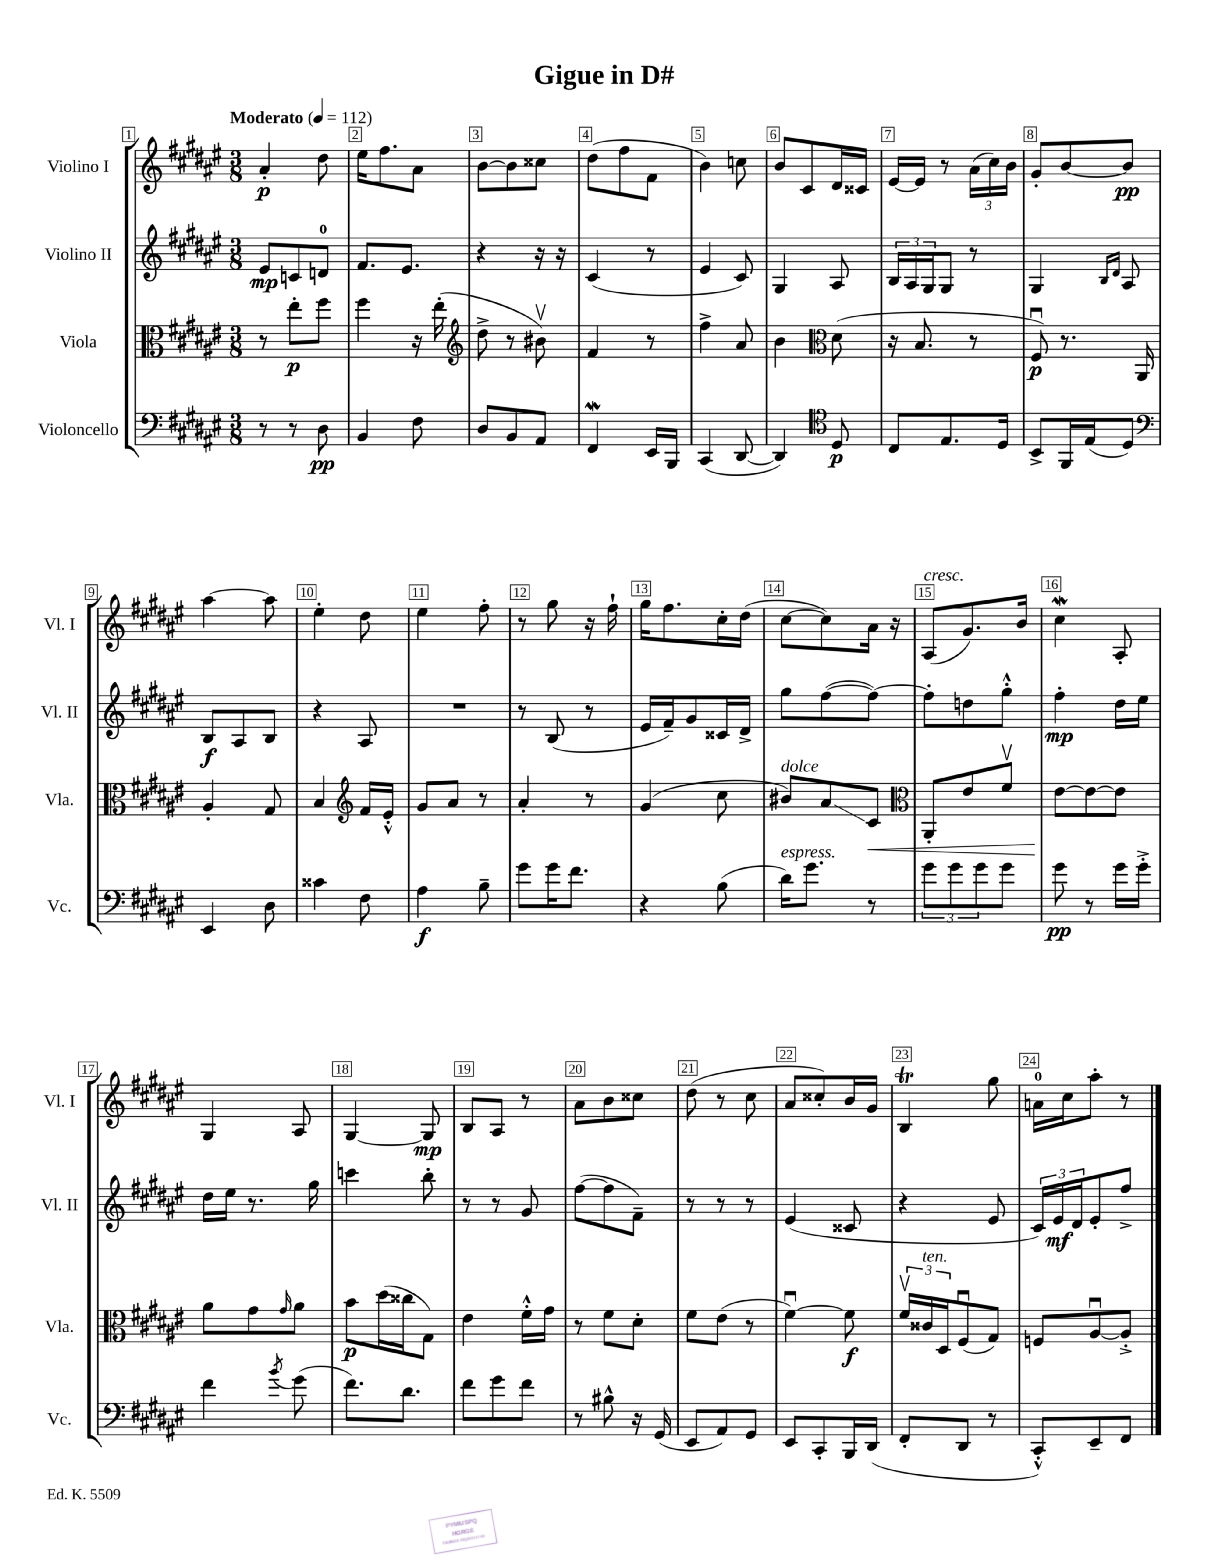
\header { title = "Gigue in D#" }
<<
\new StaffGroup <<
\new Staff = "s0" \with { instrumentName = "Violino I" shortInstrumentName = "Vl. I" } {
    \clef treble \key fis \major \numericTimeSignature \time 3/8 \tempo "Moderato" 4 = 112
    ais'4-.\p dis''8 |
    eis''16 fis''8. ais'8 |
    b'8~ b'8 cisis''8 |
    dis''8( fis''8 fis'8 |
    b'4) c''8 |
    b'8 cis'8 dis'16 cisis'16 |
    eis'16~ eis'16 r8 \tuplet 3/2 { ais'16( cis''16) b'16 } |
    gis'8-. b'8~ b'8\pp |
    ais''4~ ais''8 |
    eis''4-. dis''8 |
    eis''4 fis''8-. |
    r8 gis''8 r16 fis''16-! |
    gis''16 fis''8. cis''16-. dis''16( |
    cis''8~ cis''8) ais'16 r16 |
    ais8^\markup { \italic "cresc." }( gis'8.) b'16 |
    cis''4\mordent ais8-. |
    gis4 ais8 |
    gis4~ gis8\mp |
    b8 ais8 r8 |
    ais'8 b'8 cisis''8 |
    dis''8( r8 cis''8 |
    ais'8 cisis''8-.) b'16 gis'16 |
    b4\trill gis''8 |
    a'16-0 cis''16 ais''8-. r8 \bar "|." |
}
\new Staff = "s1" \with { instrumentName = "Violino II" shortInstrumentName = "Vl. II" } {
    \clef treble \key fis \major \numericTimeSignature \time 3/8
    eis'8\mp c'8 d'8-0 |
    fis'8. eis'8. |
    r4 r16 r16 |
    cis'4( r8 |
    eis'4 cis'8) |
    gis4 ais8 |
    \tuplet 3/2 { b16 ais16 gis16 } gis8 r8 |
    gis4 \grace { b16 dis'16 } ais8 |
    b8\f ais8 b8 |
    r4 ais8 |
    R4. |
    r8 b8( r8 |
    eis'16 fis'16--) gis'8 cisis'16 dis'16-> |
    gis''8 fis''8~( fis''8~) |
    fis''8-. d''8 gis''8-.-^ |
    fis''4-.\mp dis''16 eis''16 |
    dis''16 eis''16 r8. gis''16 |
    c'''4 b''8-. |
    r8 r8 gis'8 |
    fis''8~( fis''8 fis'8--) |
    r8 r8 r8 |
    eis'4( cisis'8 |
    r4 eis'8 |
    \tuplet 3/2 { cis'16) eis'16\mf dis'16 } eis'8-. fis''8-> \bar "|." |
}
\new Staff = "s2" \with { instrumentName = "Viola" shortInstrumentName = "Vla." } {
    \clef alto \key fis \major \numericTimeSignature \time 3/8
    r8 eis''8-.\p fis''8 |
    fis''4 r16 eis''16-.( |
    \clef treble dis''8-> r8 bis'8\upbow) |
    fis'4 r8 |
    fis''4-> ais'8 |
    b'4 \clef alto dis'8( |
    r16 b8. r8 |
    fis8\downbow\p) r8. ais,16 |
    ais4-. gis8 |
    b4 \clef treble fis'16 eis'16-.-^ |
    gis'8 ais'8 r8 |
    ais'4-. r8 |
    gis'4( cis''8 |
    bis'8^\markup { \italic "dolce" }) ais'8\glissando cis'8\< |
    \clef alto ais,8-. eis'8 fis'8\upbow |
    eis'8~\! eis'8~ eis'8 |
    ais'8 gis'8 \grace { gis'16 } ais'8 |
    b'8\p dis''16( cisis''16 gis8) |
    eis'4 fis'16-.-^ gis'16 |
    r8 fis'8 dis'8-. |
    fis'8 eis'8( r8 |
    fis'4~\downbow) fis'8\f |
    \tuplet 3/2 { fis'16\upbow cisis'16^\markup { \italic "ten." } dis16 } fis8\downbow( gis8) |
    f8 ais8~\downbow ais8-.-> \bar "|." |
}
\new Staff = "s3" \with { instrumentName = "Violoncello" shortInstrumentName = "Vc." } {
    \clef bass \key fis \major \numericTimeSignature \time 3/8
    r8 r8 dis8\pp |
    b,4 fis8 |
    dis8 b,8 ais,8 |
    fis,4\mordent eis,16 b,,16 |
    cis,4( dis,8~ |
    dis,4) \clef tenor dis8\p |
    cis8 eis8. dis16 |
    b,8-> fis,16 eis16( dis8) |
    \clef bass eis,4 dis8 |
    cisis'4 fis8 |
    ais4\f b8-- |
    gis'8 gis'16 fis'8. |
    r4 b8( |
    dis'16^\markup { \italic "espress." }) gis'8. r8 |
    \tuplet 3/2 { gis'8 gis'8 gis'8 } gis'8 |
    gis'8\pp r8 gis'16 gis'16-.-> |
    fis'4 \acciaccatura { b'8 } gis'8( |
    fis'8.) dis'8. |
    fis'8 gis'8 fis'8 |
    r8 bis8-^ r16 gis,16( |
    eis,8 ais,8) gis,8 |
    eis,8 cis,8-. b,,16 dis,16( |
    fis,8-. dis,8 r8 |
    cis,8-.-^) eis,8-- fis,8 \bar "|." |
}
>>
>>
\layout { \context { \Score \override BarNumber.break-visibility = ##(#f #t #t) barNumberVisibility = #all-bar-numbers-visible \override BarNumber.stencil = #(make-stencil-boxer 0.1 0.3 ly:text-interface::print) } }
